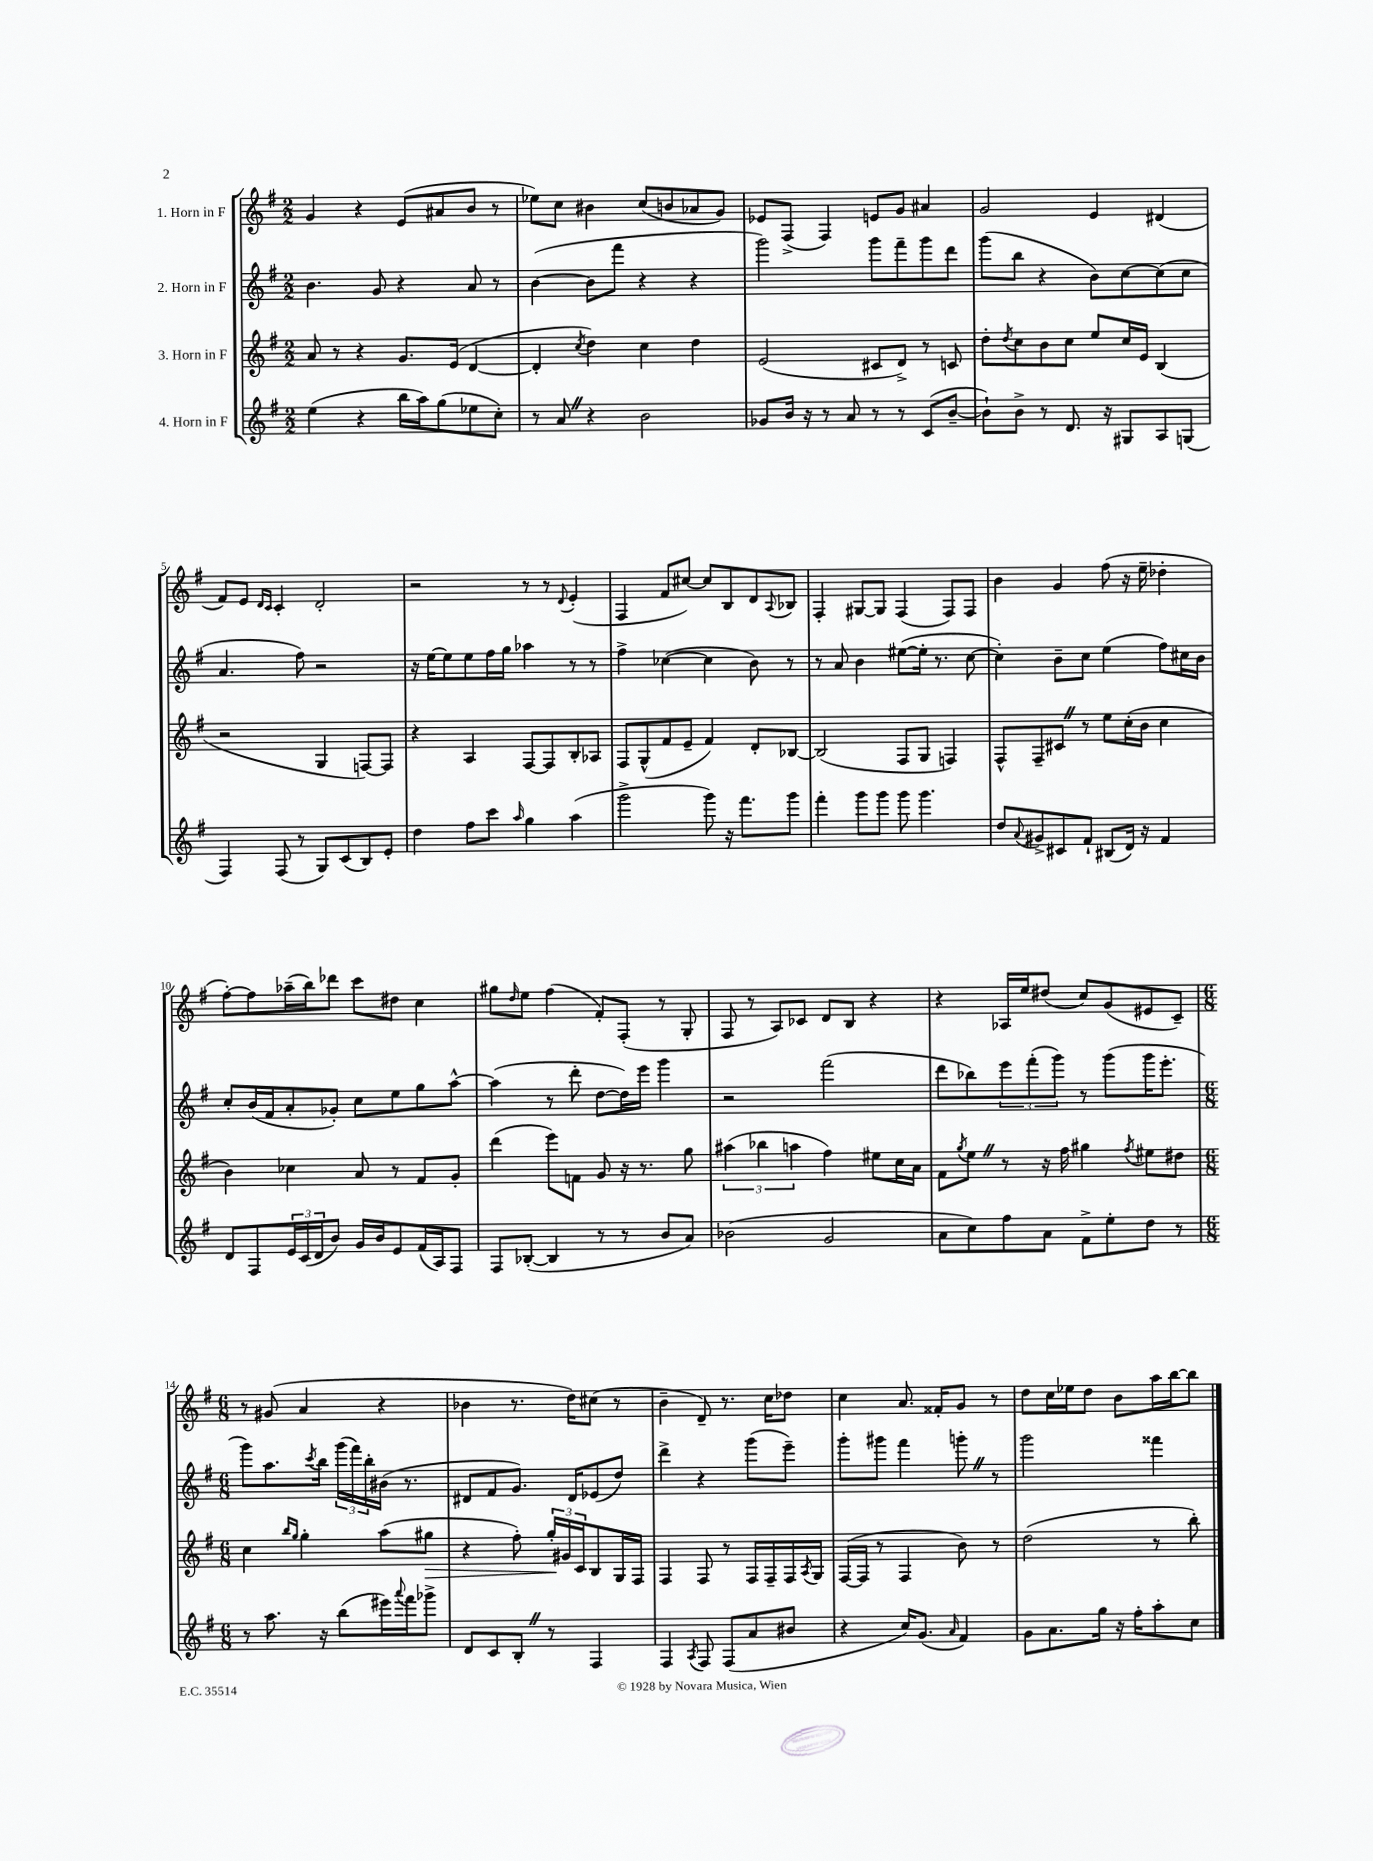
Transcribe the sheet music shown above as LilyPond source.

<<
\new StaffGroup <<
\new Staff = "s0" \with { instrumentName = "1. Horn in F" } {
    \clef treble \key g \major \numericTimeSignature \time 2/2
    g'4 r4 e'8( ais'8 b'8 r8 |
    ees''8) c''8 bis'4 c''8( b'8 aes'8 g'8) |
    ees'8 fis8->( fis4) e'8 g'8 ais'4 |
    g'2 e'4 dis'4( |
    fis'8) e'8 \grace { d'16 c'16 } c'4-. d'2-. |
    r2 r8 r8 \appoggiatura { d'8 } e'4-.( |
    fis4 fis'8 cis''8~) cis''8 b8 d'8 \appoggiatura { a8 } bes8 |
    fis4-. gis8~ gis8 fis4( fis8) fis8 |
    b'4 g'4 fis''8( r16 e''16-- des''4-. |
    fis''8~-.) fis''8 aes''16--( b''16) des'''8 c'''8 dis''8 c''4 |
    gis''8 \grace { d''16 } e''8 fis''4( fis'8-.) fis8-.( r8 g8-. |
    fis8 r8 a8) ces'8 d'8 b8 r4 |
    r4 aes16 e''16 dis''8( c''8) g'8( eis'8 c'8--) |
    \numericTimeSignature \time 6/8 r8 gis'8( a'4 r4 |
    bes'4 r8. d''16) cis''8( r8 |
    b'4-- d'8--) r8. c''16 des''8 |
    c''4 a'8. fisis'16-. g'8 r8 |
    d''8 c''16 ees''16 d''8 b'8 a''16 b''16~ b''8 \bar "|." |
}
\new Staff = "s1" \with { instrumentName = "2. Horn in F" } {
    \clef treble \key g \major \numericTimeSignature \time 2/2
    b'4. g'8 r4 a'8 r8 |
    b'4~( b'8 fis'''8 r4 r4 |
    g'''2) g'''8 fis'''8-- g'''8 d'''8 |
    g'''8( b''8 r4 b'8) c''8~ c''8( c''8 |
    a'4. fis''8) r2 |
    r16 e''16~ e''8 e''8 fis''16 g''16 aes''4 r8 r8 |
    fis''4-> ces''4~( ces''4 b'8) r8 |
    r8 a'8 b'4 eis''8~( eis''16-. r8. c''8~ |
    c''4-.) b'8-- c''8 e''4( fis''8) cis''16 b'16 |
    c''8-. b'16( fis'16 a'8-. ges'8-.) c''8 e''8 g''8 a''8~-^ |
    a''4( r8 d'''8-. d''8~ d''16) e'''16 g'''4 |
    r2 fis'''2( |
    d'''8 bes''8) \tuplet 3/2 { e'''8 fis'''8-.( g'''8) } r8 g'''8( g'''16 e'''8.-. |
    \numericTimeSignature \time 6/8 g'''8) a''8. \acciaccatura { c'''8 } b''16 \tuplet 3/2 { g'''16( fis'''16) b''16-. } bis'16( r8. |
    dis'8 fis'8 g'8.) dis'16 ees'8( d''8) |
    d'''4-> r4 g'''8( e'''8--) |
    g'''8-. gis'''8 fis'''4 g'''8-. \once \override BreathingSign.text = \markup { \musicglyph "scripts.caesura.straight" } \breathe r8 |
    g'''2 fisis'''4 \bar "|." |
}
\new Staff = "s2" \with { instrumentName = "3. Horn in F" } {
    \clef treble \key g \major \numericTimeSignature \time 2/2
    a'8 r8 r4 g'8. e'16( d'4~ |
    d'4-. \acciaccatura { c''8 } d''4) c''4 d''4 |
    e'2( cis'8 d'8->) r8 c'8 |
    d''8-. \acciaccatura { d''8 } c''8 b'8 c''8 e''8 c''16 e'16 b4( |
    r2 g4 f8~) f8 |
    r4 a4 fis8~ fis8 b8-. aes8 |
    fis8 g8-^( fis'8 e'8-- fis'4) d'8-. bes8~ |
    bes2( fis8 g8 f4) |
    fis8-^ fis8-- cis'8 \once \override BreathingSign.text = \markup { \musicglyph "scripts.caesura.straight" } \breathe r8 e''8 c''16-.( b'16 c''4 |
    b'4) ces''4 a'8 r8 fis'8 g'8-. |
    d'''4( e'''8) f'8 g'8 r16 r8. g''8 |
    \tuplet 3/2 { ais''4( bes''4 a''4 } fis''4) eis''8 c''16 a'16 |
    fis'8 \acciaccatura { g''8 } e''8 \once \override BreathingSign.text = \markup { \musicglyph "scripts.caesura.straight" } \breathe r8 r16 fis''16 gis''4 \acciaccatura { fis''8 } eis''8 dis''8 |
    \numericTimeSignature \time 6/8 c''4 \grace { b''16 g''16 } g''4-. a''8( gis''8\> |
    r4 fis''8-.) \tuplet 3/2 { g''16-.\! gis'16 c'16 } b8 g16 fis16 |
    fis4 fis8 r8 fis16 fis16-- fis16 \acciaccatura { a8 } g16 |
    fis16~( fis16 r8 fis4 b'8) r8 |
    d''2( r8 b''8-.) \bar "|." |
}
\new Staff = "s3" \with { instrumentName = "4. Horn in F" } {
    \clef treble \key g \major \numericTimeSignature \time 2/2
    e''4( r4 b''16 a''16) g''8( ees''8 c''8-.) |
    r8 a'8 \once \override BreathingSign.text = \markup { \musicglyph "scripts.caesura.straight" } \breathe r4 b'2 |
    ges'8 b'16 r16 r8 a'8 r8 r8 c'8( b'8~-- |
    b'8-!) b'8-> r8 d'8. r16 gis8 a8 g8( |
    fis4) fis8( r8 g8) c'8( b8) e'8-. |
    d''4 fis''8 c'''8 \grace { a''16 } g''4 a''4( |
    g'''2-> g'''8) r16 fis'''8. g'''8 |
    fis'''4-. g'''8 g'''8 g'''8 g'''4. |
    d''8 \appoggiatura { a'8 } gis'8-> cis'8 fis'8-! bis8( d'16) r16 fis'4 |
    d'8 fis8 \tuplet 3/2 { e'16 c'16( d'16 } b'8) g'16 b'16 e'8 fis'16( a16) fis8 |
    fis8 bes8~-.( bes4 r8 r8 b'8 a'8) |
    bes'2( g'2 |
    a'8 c''8) fis''8 a'8 fis'8-> e''8-. d''8 r8 |
    \numericTimeSignature \time 6/8 r8 a''8. r16 b''8( eis'''16) \appoggiatura { a'''8 } fis'''16 ges'''8-> |
    d'8 c'8 b8-. \once \override BreathingSign.text = \markup { \musicglyph "scripts.caesura.straight" } \breathe r8 fis4 |
    fis4 \acciaccatura { a8 } fis8 fis8( a'8 bis'8 |
    r4 c''16) g'8.( \grace { a'16 } fis'4) |
    g'8 a'8. g''16 r16 fis''16-. a''8-. c''8 \bar "|." |
}
>>
>>
